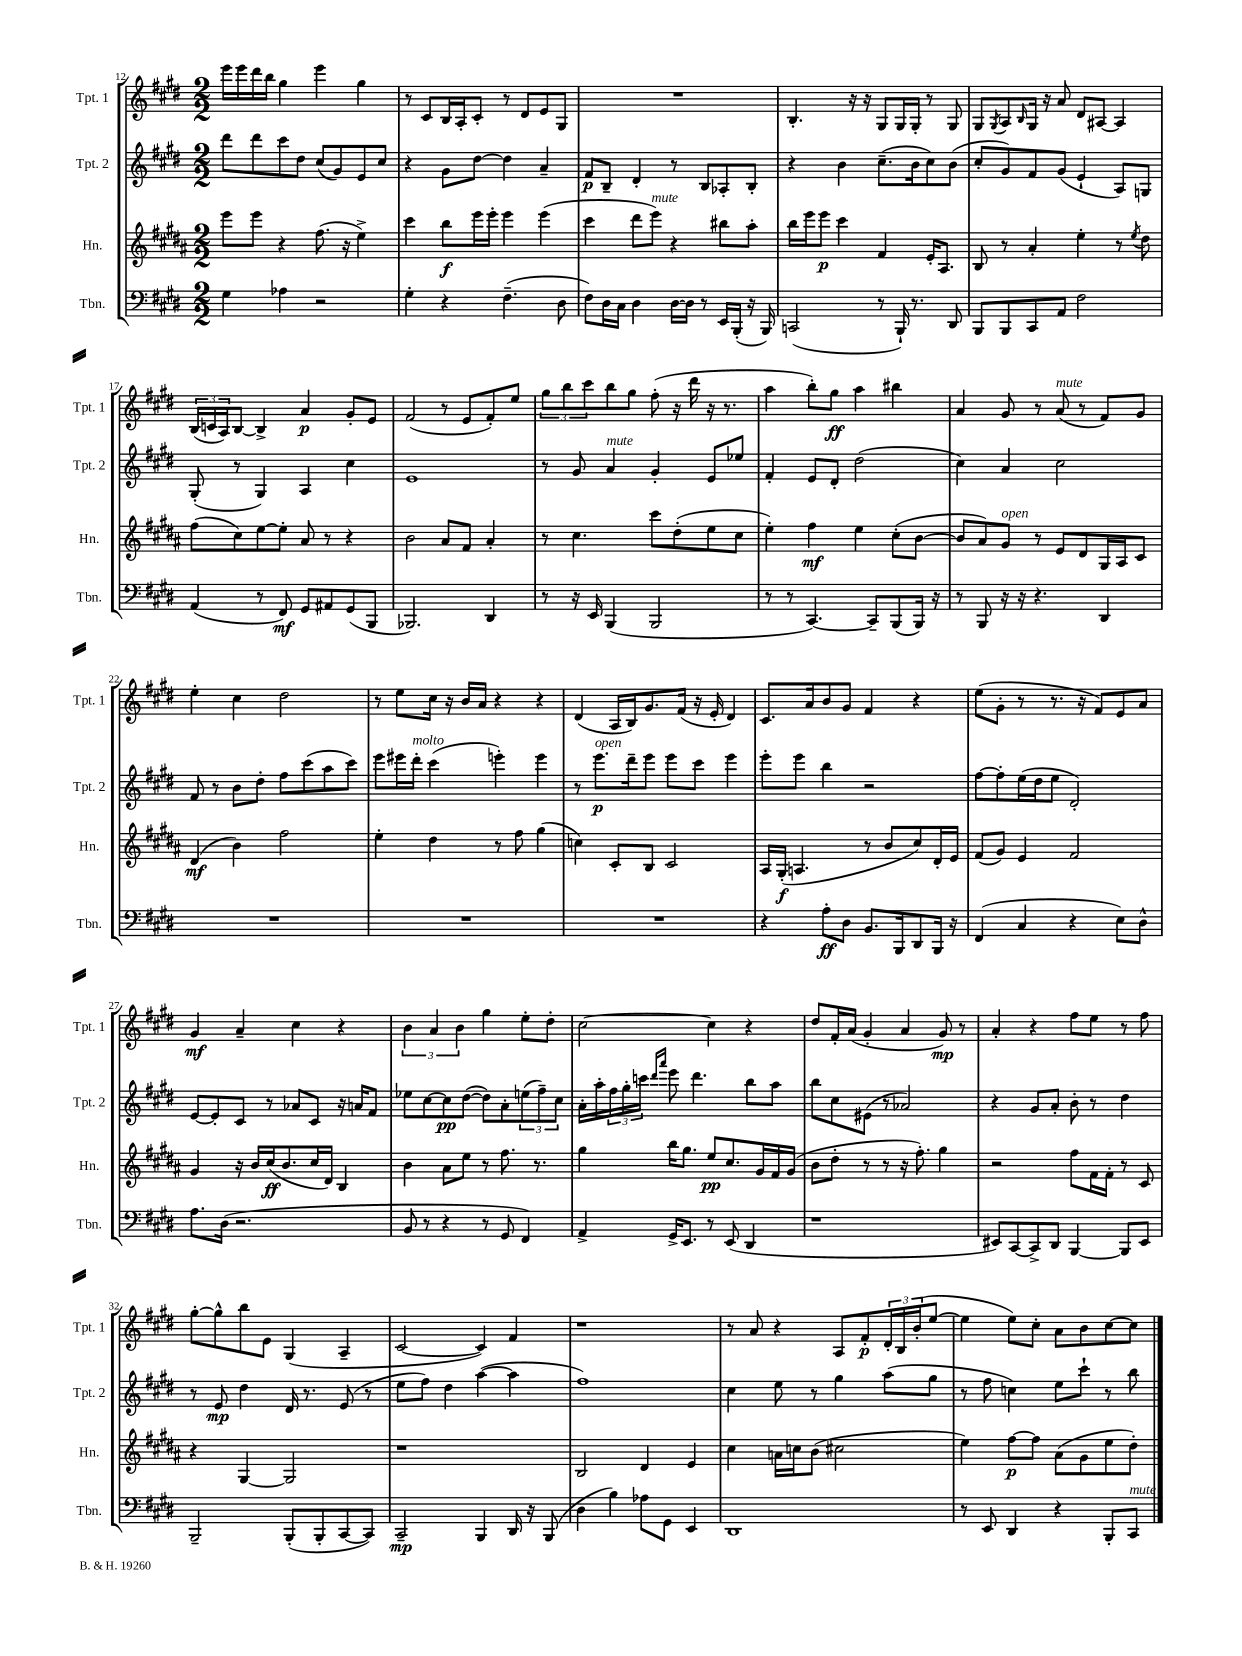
<<
\new StaffGroup <<
\new Staff = "s0" \with { instrumentName = "Tpt. 1" shortInstrumentName = "Tpt. 1" } {
    \clef treble \key e \major \numericTimeSignature \time 2/2
    e'''16 e'''16 dis'''16 b''16 gis''4 e'''4 gis''4 |
    r8 cis'8 b16 a16-. cis'8-. r8 dis'8 e'8 gis8 |
    R1 |
    b4.-. r16 r16 gis8 gis16 gis16-. r8 gis8 |
    gis8 \acciaccatura { gis8 } a8 \grace { b16 } gis16 r16 a'8 dis'8 ais8~ ais4 |
    \tuplet 3/2 { b16( c'16 a16) } b8~ b4-> a'4\p gis'8-. e'8 |
    fis'2( r8 e'8 fis'8-.) e''8 |
    \tuplet 3/2 { gis''8 b''8 cis'''8 } b''8 gis''8 fis''8-.( r16 dis'''16 r16 r8. |
    a''4 b''8-.) gis''8\ff a''4 bis''4 |
    a'4 gis'8 r8 a'8^\markup { \italic "mute" }( r8 fis'8) gis'8 |
    e''4-. cis''4 dis''2 |
    r8 e''8 cis''16 r16 b'16 a'16 r4 r4 |
    dis'4( a16 b16) gis'8. fis'16( r16 e'16-. dis'4) |
    cis'8. a'16 b'8 gis'8 fis'4 r4 |
    e''8( gis'8-. r8 r8. r16 fis'8) e'8 a'8 |
    gis'4\mf a'4-- cis''4 r4 |
    \tuplet 3/2 { b'4 a'4 b'4 } gis''4 e''8-. dis''8-. |
    cis''2~ cis''4 r4 |
    dis''8 fis'16-. a'16( gis'4-. a'4 gis'8\mp) r8 |
    a'4-. r4 fis''8 e''8 r8 fis''8 |
    gis''8~-. gis''8-^ b''8 e'8 gis4( a4-- |
    cis'2~ cis'4) fis'4 |
    r1 |
    r8 a'8 r4 a8 fis'8-.\p \tuplet 3/2 { dis'16-. b16 b'16-.( } e''8~ |
    e''4 e''8) cis''8-. a'8 b'8 cis''8~ cis''8 \bar "|." |
}
\new Staff = "s1" \with { instrumentName = "Tpt. 2" shortInstrumentName = "Tpt. 2" } {
    \clef treble \key e \major \numericTimeSignature \time 2/2
    dis'''8 dis'''8 cis'''8 dis''8 cis''8( gis'8) e'8 cis''8 |
    r4 gis'8 dis''8~ dis''4 a'4-- |
    fis'8\p b8-- dis'4-. r8 b8 aes8-. b8-. |
    r4 b'4 cis''8.--( b'16 cis''8) b'8( |
    cis''8-. gis'8) fis'8 gis'8( e'4-! a8) g8 |
    gis8-.( r8 gis4) a4 cis''4 |
    e'1 |
    r8 gis'8 a'4^\markup { \italic "mute" } gis'4-. e'8 ees''8 |
    fis'4-. e'8 dis'8-. dis''2( |
    cis''4) a'4 cis''2 |
    fis'8 r8 b'8 dis''8-. fis''8 cis'''8( a''8 cis'''8) |
    e'''8 eis'''16 dis'''16-.^\markup { \italic "molto" } cis'''4( e'''4-.) e'''4 |
    r8 e'''8.\p^\markup { \italic "open" } dis'''16-- e'''8 e'''8 cis'''8 e'''4 |
    e'''8-. e'''8 b''4 r2 |
    fis''8~ fis''8-. e''16( dis''16 e''8 dis'2-.) |
    e'8~ e'8-. cis'8 r8 aes'8 cis'8 r16 a'16 fis'8 |
    ees''8 cis''8~ cis''8\pp dis''8~( dis''8) a'8-. \tuplet 3/2 { e''8( fis''8--) cis''8 } |
    a'16-. a''16-. \tuplet 3/2 { fis''16 gis''16-. c'''16 } \grace { dis'''16 a'''16 } e'''8 dis'''4. b''8 a''8 |
    b''8 cis''8 eis'8( r8 aes'2) |
    r4 gis'8 a'8-. b'8-. r8 dis''4 |
    r8 e'8\mp dis''4 dis'16 r8. e'8( r8 |
    e''8 fis''8) dis''4 a''4~( a''4 |
    fis''1) |
    cis''4 e''8 r8 gis''4 a''8( gis''8 |
    r8 fis''8 c''4) e''8 cis'''8-! r8 b''8 \bar "|." |
}
\new Staff = "s2" \with { instrumentName = "Hn." shortInstrumentName = "Hn." } {
    \clef treble \key b \major \numericTimeSignature \time 2/2
    e'''8 e'''8 r4 fis''8.( r16 e''4->) |
    cis'''4 b''8\f e'''16 e'''16-. e'''4 e'''4( |
    cis'''4 dis'''8 e'''8^\markup { \italic "mute" }) r4 bis''8 ais''8-. |
    b''16 e'''16 e'''8\p cis'''4 fis'4 e'16-. ais8. |
    b8 r8 ais'4-. e''4-. r8 \acciaccatura { e''8 } dis''8 |
    fis''8( cis''8) e''8~ e''8-. ais'8 r8 r4 |
    b'2 ais'8 fis'8 ais'4-. |
    r8 cis''4. cis'''8 dis''8-.( e''8 cis''8 |
    e''4-.) fis''4\mf e''4 cis''8-.( b'8~ |
    b'8 ais'8) gis'8^\markup { \italic "open" } r8 e'8 dis'8 gis16 ais16 cis'8 |
    dis'4\mf( b'4) fis''2 |
    e''4-. dis''4 r8 fis''8 gis''4( |
    c''4) cis'8-. b8 cis'2 |
    ais16 gis16-.\f( a4. r8 b'8 cis''8) dis'16-. e'16 |
    fis'8( gis'8) e'4 fis'2 |
    gis'4 r16 b'16 cis''16\ff( b'8. cis''16 dis'16) b4 |
    b'4 ais'8 e''8 r8 fis''8. r8. |
    gis''4 b''16 gis''8. e''8\pp cis''8. gis'16 fis'16 gis'16( |
    b'8 dis''8-. r8 r8 r16 fis''8.-.) gis''4 |
    r2 fis''8 fis'16 fis'16-. r8 cis'8 |
    r4 gis4~ gis2 |
    r1 |
    b2 dis'4 e'4 |
    cis''4 a'16 c''16 b'8( cis''2 |
    e''4) fis''8~\p fis''8 ais'8( gis'8 e''8 dis''8-.) \bar "|." |
}
\new Staff = "s3" \with { instrumentName = "Tbn." shortInstrumentName = "Tbn." } {
    \clef bass \key e \major \numericTimeSignature \time 2/2
    gis4 aes4 r2 |
    gis4-. r4 fis4.--( dis8 |
    fis8) dis16 cis16 dis4 dis16~ dis16 r8 e,16 b,,16-.( r16 b,,16) |
    c,2( r8 b,,16-!) r8. dis,8 |
    b,,8 b,,8 cis,8 a,8 fis2 |
    a,4( r8 fis,8\mf) gis,8 ais,8 gis,8( b,,8 |
    bes,,2.) dis,4 |
    r8 r16 e,16 b,,4( b,,2 |
    r8 r8 cis,4.~) cis,8-- b,,8( b,,16) r16 |
    r8 b,,8 r16 r16 r4. dis,4 |
    R1 |
    R1 |
    R1 |
    r4 a8-.\ff dis8 b,8. b,,16 dis,8 b,,16 r16 |
    fis,4( cis4 r4 e8) dis8-^ |
    a8. dis16( r2. |
    b,8 r8 r4 r8 gis,8 fis,4) |
    a,4-> gis,16-> e,8. r8 e,8( dis,4 |
    r1 |
    eis,8) cis,8~ cis,8-> dis,8 b,,4~ b,,8 eis,8 |
    b,,2-- b,,8-.( b,,8-. cis,8~ cis,8) |
    cis,2--\mp b,,4 dis,16 r16 b,,8( |
    dis4 b4) aes8 gis,8 e,4 |
    dis,1 |
    r8 e,8 dis,4 r4 b,,8-. cis,8^\markup { \italic "mute" } \bar "|." |
}
>>
>>
\layout { \context { \Score currentBarNumber = #12 } }
